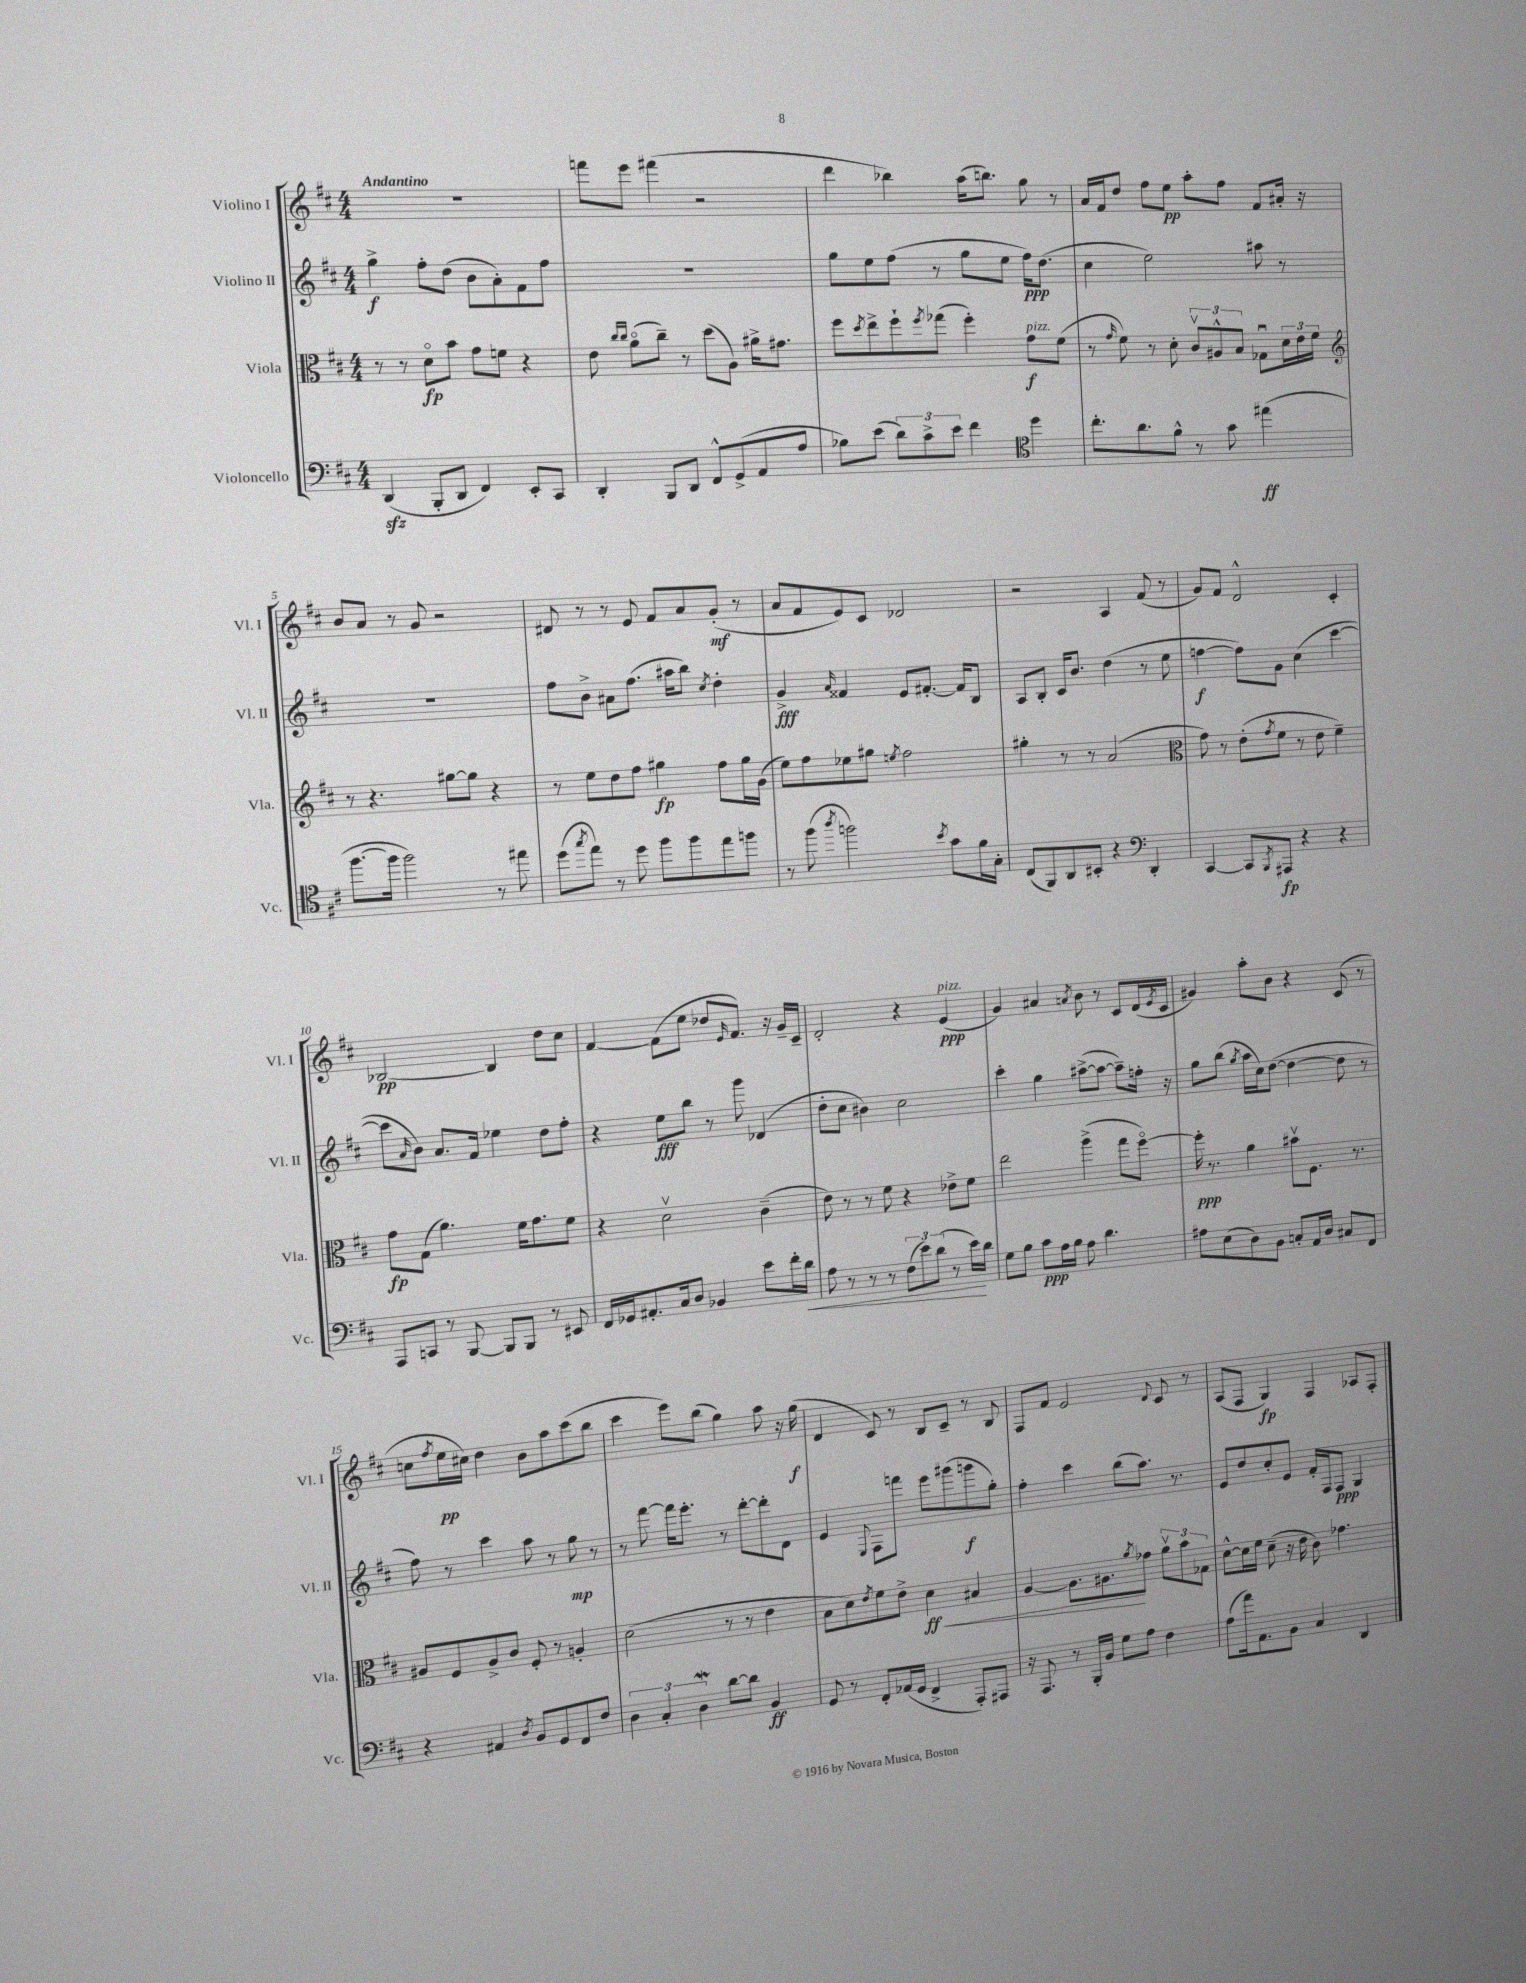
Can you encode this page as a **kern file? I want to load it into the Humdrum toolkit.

**kern	**dynam	**kern	**dynam	**kern	**dynam	**kern	**dynam
*part4	*part4	*part3	*part3	*part2	*part2	*part1	*part1
*staff4	*staff4	*staff3	*staff3	*staff2	*staff2	*staff1	*staff1
*I"Violoncello	*	*I"Viola	*	*I"Violino II	*	*I"Violino I	*
*I'Vc.	*	*I'Vla.	*	*I'Vl. II	*	*I'Vl. I	*
*clefF4	*	*clefC3	*	*clefG2	*	*clefG2	*
*k[f#c#]	*	*k[f#c#]	*	*k[f#c#]	*	*k[f#c#]	*
*M4/4	*	*M4/4	*	*M4/4	*	*M4/4	*
=1	=1	=1	=1	=1	=1	=1	=1
!	!	!	!	!	!	!LO:TX:a:B:t=Andantino	!
(4DDzz/	.	8r	.	4gg^\	f	1r	.
.	.	8r	.	.	.	.	.
8BBB'/L	.	8d\L	fp	8ff#'\L	.	.	.
8DD/J	.	8b\J	.	(8dd\J	.	.	.
4FF#/)	.	8g\L	.	8b\L	.	.	.
.	.	8fn\J	.	8a'\)	.	.	.
8EE'/L	.	4r	.	8f#\	.	.	.
8CC#/J	.	.	.	8ff#\J	.	.	.
=2	=2	=2	=2	=2	=2	=2	=2
4DD'/	.	8e\	.	1r	.	8fffn\L	.
.	.	16qqcc#/LL	.	.	.	.	.
.	.	16qqcc#/JJ	.	.	.	.	.
.	.	(8a\L	.	.	.	8eee\J	.
8BBB/L	.	8cc#~\J)	.	.	.	(4fff#X\	.
8DD/J	.	8r	.	.	.	.	.
8FF#^^/L	.	(8dd\L	.	.	.	2r	.
(8GG^/	.	8A\J)	.	.	.	.	.
8AA/	.	16a#X^\KL	.	.	.	.	.
.	.	8.g#X\J	.	.	.	.	.
8A/J	.	.	.	.	.	.	.
=3	=3	=3	=3	=3	=3	=3	=3
8B-X\L)	.	8ff#\L	.	8gg\L	.	4ddd\	.
.	.	8qdd/	.	.	.	.	.
(8e\J	.	8ee^\	.	8ee\	.	.	.
12d\L)	.	8ff#`\	.	(8ff#\J	.	4bb-X\)	.
12c#^\	.	.	.	.	.	.	.
.	.	8qff#/	.	.	.	.	.
.	.	(8gg-X\J	.	8r	.	.	.
12e\J	.	.	.	.	.	.	.
4f#\	.	4ff#'\)	.	8gg\L	.	(16aa\KL	.
.	.	.	.	.	.	8.bbn\J)	.
.	.	.	.	8ee\J	.	.	.
*clefC4	*	*	*	*	*	*	*
!	!	!LO:TX:a:i:t=pizz.	!	!	!	!	!
4dd\	.	8g\L	f	16ff#\KL)	ppp	8gg\	.
.	.	.	.	(8.dd\J	.	.	.
.	.	(8f#\J	.	.	.	8r	.
=4	=4	=4	=4	=4	=4	=4	=4
8.cc#'\L	.	8r	.	4cc#\	.	16a/LL	.
.	.	.	.	.	.	16f#/J	.
.	.	16qqg/	.	.	.	.	.
.	.	8f#\)	.	.	.	8dd/J	.
8.a\	.	.	.	.	.	.	.
.	.	8r	.	2ee\)	.	8ff#\L	.
8f#^^\J	.	8d'\	.	.	.	8ee\J	pp
8r	.	12c#v/L	.	.	.	8aa'\L	.
.	.	12A#X^^/	.	.	.	.	.
8g\	.	.	.	.	.	8ff#\J	.
.	.	12B/J	.	.	.	.	.
(4ee#X\	ff	8G-Xu\L	.	8aa#X\	.	8f#/L	.
.	.	24d\L	.	8r	.	16a#X'/Jk	.
.	.	24e\	.	.	.	.	.
.	.	.	.	.	.	16r	.
.	.	24f#\JJ	.	.	.	.	.
!!LO:LB:g=z
=5	=5	=5	=5	=5	=5	=5	=5
*	*	*clefG2	*	*	*	*	*
[8.ff#\L	.	8r	.	1r	.	8b/L	.
.	.	4.r	.	.	.	8a/J	.
16ff#\Jk]	.	.	.	.	.	.	.
2ff#\)	.	.	.	.	.	8r	.
.	.	.	.	.	.	8g/	.
.	.	[8gg#X\L	.	.	.	2r	.
.	.	8gg#\J]	.	.	.	.	.
8r	.	4r	.	.	.	.	.
8ee#X\	.	.	.	.	.	.	.
=6	=6	=6	=6	=6	=6	=6	=6
(8dd\L	.	8r	.	8ff#\L	.	8d#X/	.
8qgg/	.	.	.	.	.	.	.
8ee\J)	.	8ee\L	.	8b^\J	.	8r	.
8r	.	8dd\	.	8a#X\L	.	8r	.
8dd\	.	8ff#\J	.	(8.ff#\J	.	8e/	.
8ff#\L	.	4gg#X\	fp	.	.	8f#/L	.
.	.	.	.	16aa#X\KL	.	.	.
8ff#\	.	.	.	8bb\J)	.	8a/	.
.	.	.	.	8qcc#/	.	.	.
8ee\	.	8ff#\L	.	4dd'\	.	(8g'/J	mf
8ffn\J	.	16gg#\L	.	.	.	8r	.
.	.	(16g\JJ	.	.	.	.	.
=7	=7	=7	=7	=7	=7	=7	=7
8r	.	8ee\L)	.	4g^/	fff	8a/L	.
(8ff#\	.	8ff#\	.	.	.	8f#/	.
8qaa/	.	.	.	16qqa/	.	.	.
2ffn\)	.	8ee-X\	.	4f##X/	.	8e/)	.
.	.	8gg#X\J	.	.	.	8c#/J	.
.	.	8qeen/	.	.	.	.	.
.	.	2ff#\	.	8e/L	.	2d-X/	.
.	.	.	.	[8.f#X'/J	.	.	.
8qb/	.	.	.	.	.	.	.
8g\L	.	.	.	.	.	.	.
.	.	.	.	16f#/KL]	.	.	.
16f#\L	.	.	.	8B/J	.	.	.
16G'\JJ	.	.	.	.	.	.	.
=8	=8	=8	=8	=8	=8	=8	=8
(8C#/L	.	4gg#X'\	.	8A/L	.	2r	.
8FF#/)	.	.	.	8B'/J	.	.	.
8AA/	.	8r	.	16c#/KL	.	.	.
.	.	.	.	8.b/J	.	.	.
8BB#X'/J	.	8r	.	.	.	.	.
4r	.	(2a/	.	(4dd\	.	4A/	.
*clefF4	*	*	*	*	*	*	*
4DD'/	.	.	.	8r	.	(8f#/	.
.	.	.	.	8ee\	.	8r	.
=9	=9	=9	=9	=9	=9	=9	=9
*	*	*clefC3	*	*	*	*	*
[4CC#/	.	8g\)	.	[4ffn\	f	8g/L)	.
.	.	8r	.	.	.	8f#/J	.
8CC#/L]	.	(8e'\L	.	8ff\L])	.	2d^^/	.
8qBBB/	.	8qg/	.	.	.	.	.
8AAA#X/J	fp	8f#\J	.	8g\J	.	.	.
4r	.	8r	.	(4cc#\	.	.	.
.	.	8e\	.	.	.	.	.
4r	.	4f#~\)	.	[4ccc#\	.	4c#'/	.
!!LO:LB:g=z
=10	=10	=10	=10	=10	=10	=10	=10
8AAA/L	.	8g\L	fp	8ccc#\L]	.	[2B-X/	pp
.	.	.	.	16qqa/	.	.	.
8CCn/J	.	(8G\J	.	8b\J)	.	.	.
8r	.	4.a\)	.	8.a/L	.	.	.
[8BBB/	.	.	.	.	.	.	.
.	.	.	.	16f#/Jk	.	.	.
8BBB/L]	.	.	.	4ee-X\	.	4B-/]	.
8BBB/J	.	16f#\KL	.	.	.	.	.
.	.	8.g\	.	.	.	.	.
8r	.	.	.	8dd\L	.	8dd\L	.
8EE#X/	.	8f#\J	.	8ff#'\J	.	8cc#\J	.
=11	=11	=11	=11	=11	=11	=11	=11
16FF#/LL	.	4r	.	4r	.	[4f#/	.
16GG-X/J	.	.	.	.	.	.	.
8.AA#X'/	.	.	.	.	.	.	.
.	.	2dv\	.	8ee\L	fff	(8f#\L]	.
16C#/k	.	.	.	.	.	.	.
8D/J	.	.	.	8bb\J	.	8ee\J	.
4BB-X/	.	.	.	8r	.	8dd-X/L	.
.	.	.	.	.	.	16qqe/	.
.	.	.	.	8ggg\	.	8.f#/J)	.
8e\L	.	(4c#~\	.	(4d-X/	.	.	.
.	.	.	.	.	.	16r	.
16f#'\L	.	.	.	.	.	16g~/LL	.
!	!LO:HP:b	!	!	!	!	!	!
16d\JJ	<	.	.	.	.	16c#~/JJ	.
=12	=12	=12	=12	=12	=12	=12	=12
8A\	.	8e\)	.	8dd'\L	.	2d'/	.
8r	.	8r	.	8cc#\J	.	.	.
8r	.	8r	.	4b#X\)	.	.	.
8r	.	8f#\	.	.	.	.	.
(12F#\L	.	4r	.	2cc#\	.	4r	.
12e\)	.	.	.	.	.	.	.
(12d\J	.	.	.	.	.	.	.
!	!	!	!	!	!	!LO:TX:a:i:t=pizz.	!
8r	.	8e-X^\L	.	.	.	(4e/	ppp
16e\LL)	.	8f#\J	.	.	.	.	.
16d\JJ	[	.	.	.	.	.	.
=13	=13	=13	=13	=13	=13	=13	=13
8G\L	.	2ee\	.	4ccc#'\	.	4g/)	.
8B\J	.	.	.	.	.	.	.
8c#\L	ppp	.	.	4gg\	.	4a#X/	.
16A\L	.	.	.	.	.	.	.
16B\JJ	.	.	.	.	.	.	.
.	.	.	.	.	.	8qan/	.
8A\	.	(4aa^\	.	([8aa#X^\L	.	8b\	.
4.d\	.	.	.	8aa#\J_	.	8r	.
.	.	8gg\L	.	8aa#~\L])	.	8c#/L	.
.	.	[8ff#\J)	.	16ffn'\Jk	.	(16d/L	.
.	.	.	.	.	.	8qe/	.
.	.	.	.	16r	.	16c#/JJ	.
=14	=14	=14	=14	=14	=14	=14	=14
8A#X\L	.	16ff#'\]	ppp	8gg\L	.	4g#X/)	.
.	.	8.r	.	.	.	.	.
(8E\	.	.	.	(8bb\J	.	.	.
.	.	.	.	8qgg/	.	.	.
8D\)	.	4a\	.	16aa\LL	.	8aa'\L	.
.	.	.	.	16cc#\J)	.	.	.
8BB\J	.	.	.	([8dd\J	.	8b\J	.
8Cn'/L	.	8b#Xv\L	.	4dd\_	.	4r	.
16AA/L	.	8.F#\J	.	.	.	.	.
16D/JJ	.	.	.	.	.	.	.
8C#X/L	.	.	.	8dd\]	.	(8c#/	.
.	.	8.r	.	.	.	.	.
8FF#/J	.	.	.	8r	.	8r	.
!!LO:LB:g=z
=15	=15	=15	=15	=15	=15	=15	=15
4r	.	8A#X/L	.	8ff#\)	.	8ccn\L	.
.	.	.	.	.	.	8qff#/	.
.	.	8F#/	.	8r	.	16ee\L	pp
.	.	.	.	.	.	16cc#X\JJ)	.
4AA#X/	.	8A#^/	.	4ccc#\	.	4dd\	.
.	.	8c#/J	.	.	.	.	.
8qD/	.	.	.	.	.	.	.
8BB/L	.	8F#'/	.	8aa\	.	8b\L	.
8GG/	.	8r	.	8r	.	8aa\	.
8FF#/	.	4An'/	.	8gg\	mp	(8ccc#\	.
8F#/J	.	.	.	8r	.	8bb\J	.
=16	=16	=16	=16	=16	=16	=16	=16
6D\	.	(2d\	.	8r	.	4ccc#\	.
.	.	.	.	[8fff#\	.	.	.
6C#'/	.	.	.	.	.	.	.
.	.	.	.	16fff#\KL]	.	8eee\L)	.
.	.	.	.	8.eee'\J	.	.	.
6Dw\	.	.	.	.	.	.	.
.	.	.	.	.	.	(8bb\J	.
[8d\L	.	8r	.	8r	.	4gg\)	.
8d\J]	.	8r	.	[8ddd'\L	.	.	.
4BB/	ff	4e\	.	8ddd'\]	.	8aa\	.
.	.	.	.	8d\J	.	16r	.
.	.	.	.	.	.	(16gg\	f
=17	=17	=17	=17	=17	=17	=17	=17
8GG/	.	8B\L	.	4e/	.	4d/	.
8r	.	8d\)	.	.	.	.	.
.	.	8qe/	.	8qqE/	.	.	.
8FF#'/L	.	8f#\	.	8F#\L	.	8c#/)	.
(16AA-X/L	.	8e^\J	.	8fffn\J	.	8r	.
16GG/JJ	.	.	.	.	.	.	.
!	!	!	!LO:HP:b	!	!	!	!
4FF#^/	.	4d\	< ff	8eee\L	.	8B/L	.
.	.	.	.	(8ggg#X\	.	8c#~/J	.
8AAA'/L)	.	4B#X/	.	8gggn\	f	8r	.
8AAA#X/J	.	.	.	8gg'\J)	.	8B/	.
=18	=18	=18	=18	=18	=18	=18	=18
16r	.	[4A/	.	4ff#'\	.	8F#/L	.
8.AAA/	.	.	.	.	.	.	.
.	.	.	.	.	.	8f#/J	.
8r	.	8.A\L]	.	4ccc#\	.	2e/	.
16BBB'/LL	.	.	.	.	.	.	.
16BB/JJ	.	8.A#X\	.	.	.	.	.
8G\L	.	.	.	(8bb\L	.	.	.
.	.	8qa/	.	.	.	.	.
8A\J	.	8g-X\J	[	8.aa\J)	.	.	.
.	.	.	.	.	.	8qqd/	.
4F#\	.	12av\L	.	.	.	8c#/	.
.	.	.	.	8.r	.	.	.
.	.	12b\	.	.	.	.	.
.	.	.	.	.	.	8r	.
.	.	12G-X\J	.	.	.	.	.
=19	=19	=19	=19	=19	=19	=19	=19
(8A\L	.	[8d^^\L	.	8e/L	.	(8A/L	.
16a\k)	.	16d\L]	.	8dd/	.	8F#/J	.
8.AA\	.	16f#\JJ	.	.	.	.	.
.	.	(8d~\	.	8cc#'/	.	4G/)	fp
8BB\J	.	16r	.	8e/J	.	.	.
.	.	16e\	.	.	.	.	.
4C#/	.	8c#\)	.	16f#'/LL	.	4F#/	.
.	.	.	.	16F#/J	.	.	.
.	.	4.g-X\	.	8F#/J	ppp	.	.
4DD/	.	.	.	4G/	.	8A-X/L	.
.	.	.	.	.	.	8F#'/J	.
==	==	==	==	==	==	==	==
*-	*-	*-	*-	*-	*-	*-	*-
